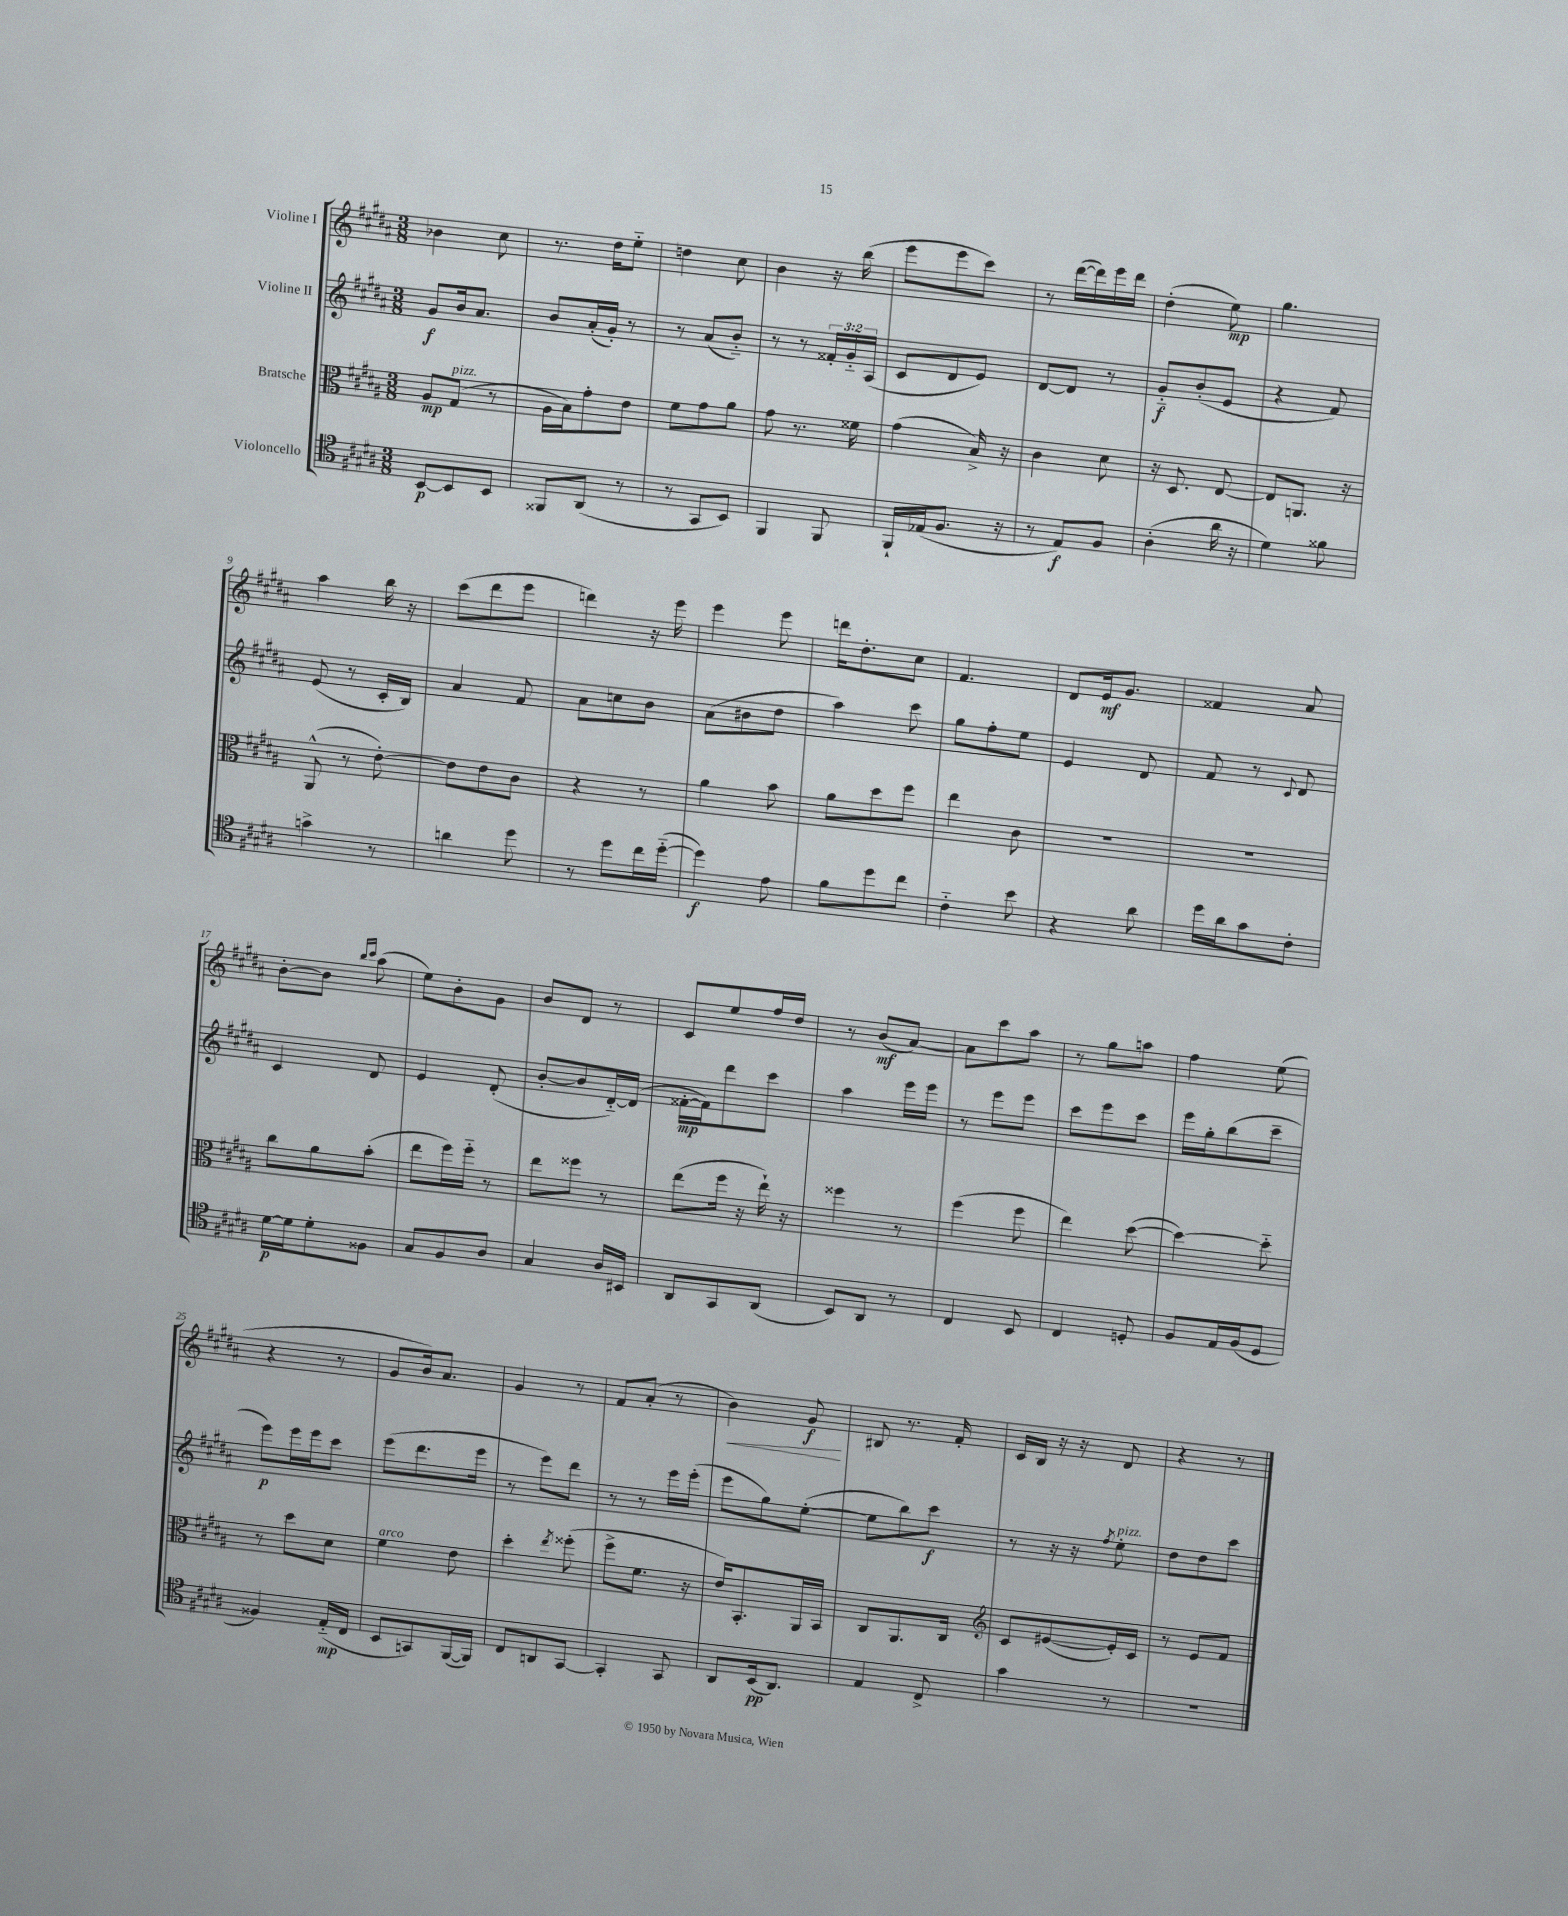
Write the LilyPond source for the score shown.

<<
\new StaffGroup <<
\new Staff = "s0" \with { instrumentName = "Violine I" } {
    \clef treble \key b \major \numericTimeSignature \time 3/8
    bes'4 cis''8 |
    r8. dis''16 e''8-_ |
    d''4 cis''8 |
    b'4 r16 b''16( |
    e'''8 e'''8 cis'''8) |
    r8 dis'''16~( dis'''16) e'''16 dis'''16 |
    dis''4-.( e''8\mp) |
    gis''4. |
    ais''4 b''16 r16 |
    cis'''8( dis'''8 e'''8 |
    d'''4) r16 e'''16 |
    e'''4 e'''8 |
    d'''16 dis''8.-. cis''8 |
    fis'4. |
    dis'8 e'16\mf gis'8. |
    fisis'4 ais'8 |
    b'8~-. b'8 \grace { b''16 cis'''16 } ais''8( |
    e''8) b'8-. gis'8 |
    b'8 dis'8 r8 |
    cis'8 e''8 fis''16 dis''16 |
    r8 b'8\mf( ais'8~) |
    ais'8 cis'''8 ais''8 |
    r8 gis''8 a''8 |
    fis''4 e''8( |
    r4 r8 |
    gis'8 b'16) ais'8. |
    gis'4 r8 |
    fis'8 ais'8-.( r8 |
    b'4\<) gis'8\f\! |
    bis8 r8. fis'16-. |
    cis'16 b16 r16 r16 dis'8 |
    r4 r8 \bar "|." |
}
\new Staff = "s1" \with { instrumentName = "Violine II" } {
    \clef treble \key b \major \numericTimeSignature \time 3/8 \override Staff.TupletNumber.text = #tuplet-number::calc-fraction-text
    gis'8\f b'16 ais'8. |
    b'8 ais'16-.( gis'16-.) r8 |
    r8 ais'8( b'8-_) |
    r8 r8 \tuplet 3/2 { fisis'16-. gis'16-_ ais16( } |
    cis'8 dis'8 e'8) |
    dis'8~ dis'8 r8 |
    gis'8-_\f b'8-.( e'8 |
    r4 fis'8) |
    e'8( r8 cis'16-. b16) |
    ais'4 fis'8 |
    ais'8 c''8 b'8 |
    ais'8( bis'8 dis''8 |
    ais''4) cis'''8 |
    gis''8 fis''8-. e''8 |
    e'4 dis'8 |
    fis'8 r8 \appoggiatura { cis'8 } dis'8 |
    cis'4 dis'8 |
    e'4 dis'8-.( |
    b'8~-. b'8 dis'16~-_) dis'16( |
    fisis'16~-.\mp fisis'16) dis'''8 cis'''8 |
    ais''4 e'''16 e'''16 |
    r8 e'''8 e'''8 |
    cis'''8 e'''8 cis'''8 |
    e'''16 gis''16-. b''8( cis'''8-- |
    e'''8\p) e'''16 e'''16 cis'''8 |
    e'''8( dis'''8. e'''16 |
    r8 e'''8) dis'''8 |
    r8 r8 e'''16 e'''16-.( |
    e'''8 gis''8) e''8~-.( |
    e''8 b''8) cis'''8\f |
    r8 r16 r16 \acciaccatura { fis''8 } e''8-.^\markup { \italic "pizz." } |
    dis''8 dis''8 cis'''8 \bar "|." |
}
\new Staff = "s2" \with { instrumentName = "Bratsche" } {
    \clef alto \key b \major \numericTimeSignature \time 3/8
    ais8\mp gis8^\markup { \italic "pizz." }( r8 |
    ais16 b16) gis'8-. e'8 |
    fis'8 gis'8 ais'8 |
    gis'8 r8. fisis'16 |
    gis'4( b16->) r16 |
    cis'4 dis'8 |
    r16 dis8. e8~ |
    e8 a,8. r16 |
    ais,8-^( r8 e'8~-.) |
    e'8 e'8 cis'8 |
    r4 r8 |
    ais'4 b'8 |
    ais'8 dis''8 fis''8 |
    e''4 cis'8 |
    R4. |
    R4. |
    cis''8 ais'8 b'8-.( |
    e''8 fis''16) fis''16-_ r8 |
    e''8 fisis''8 r8 |
    e''8( fis''16 r16 e''16-!) r16 |
    fisis''4 r8 |
    fis''4( fis''8 |
    e''4) dis''8~( |
    dis''4~) dis''8-_ |
    r8 dis''8 dis'8 |
    fis'4^\markup { \italic "arco" } e'8 |
    dis''4-. \acciaccatura { e''8 } fisis''8-.( |
    fis''8-> fis'8. r16 |
    e'16) b,8.-. ais,16 b,16 |
    cis8 ais,8. cis16 |
    \clef treble cis'8 eis'8~( eis'16-.) cis'16 |
    r8 e'8 fis'8 \bar "|." |
}
\new Staff = "s3" \with { instrumentName = "Violoncello" } {
    \clef tenor \key b \major \numericTimeSignature \time 3/8
    b,8~\p b,8 b,8 |
    fisis,8 ais,8( r8 |
    r8 gis,8 b,8) |
    fis,4 fis,8 |
    fis,16-! ees16( fis8. r16 |
    r8 e8\f) fis8 |
    ais4-.( ais'16 r16 |
    dis'4) fisis'8 |
    g'4-> r8 |
    a'4 dis''8 |
    r8 dis''8 cis''16 dis''16~-_( |
    dis''4\f) e'8 |
    fis'8 dis''8 cis''8 |
    cis'4-_ b'8 |
    r4 ais'8 |
    dis''16 ais'16 gis'8 cis'8-. |
    dis'16~\p dis'16 dis'8-. fisis8 |
    gis8 fis8 ais8 |
    gis4 ais16 bis,16 |
    ais,8 gis,8 ais,8( |
    b,8) ais,8 r8 |
    cis4 b,8 |
    cis4 d8-. |
    fis8 e16 fis16( dis8 |
    fisis4) e16-_\mp( cis16 |
    b,8 g,8) fis,16~( fis,16) |
    cis8 a,8 gis,8~ |
    gis,4-. gis,8 |
    ais,8 b,16\pp( ais,8.) |
    e4 cis8-> |
    gis'4 r8 |
    R4. \bar "|." |
}
>>
>>
